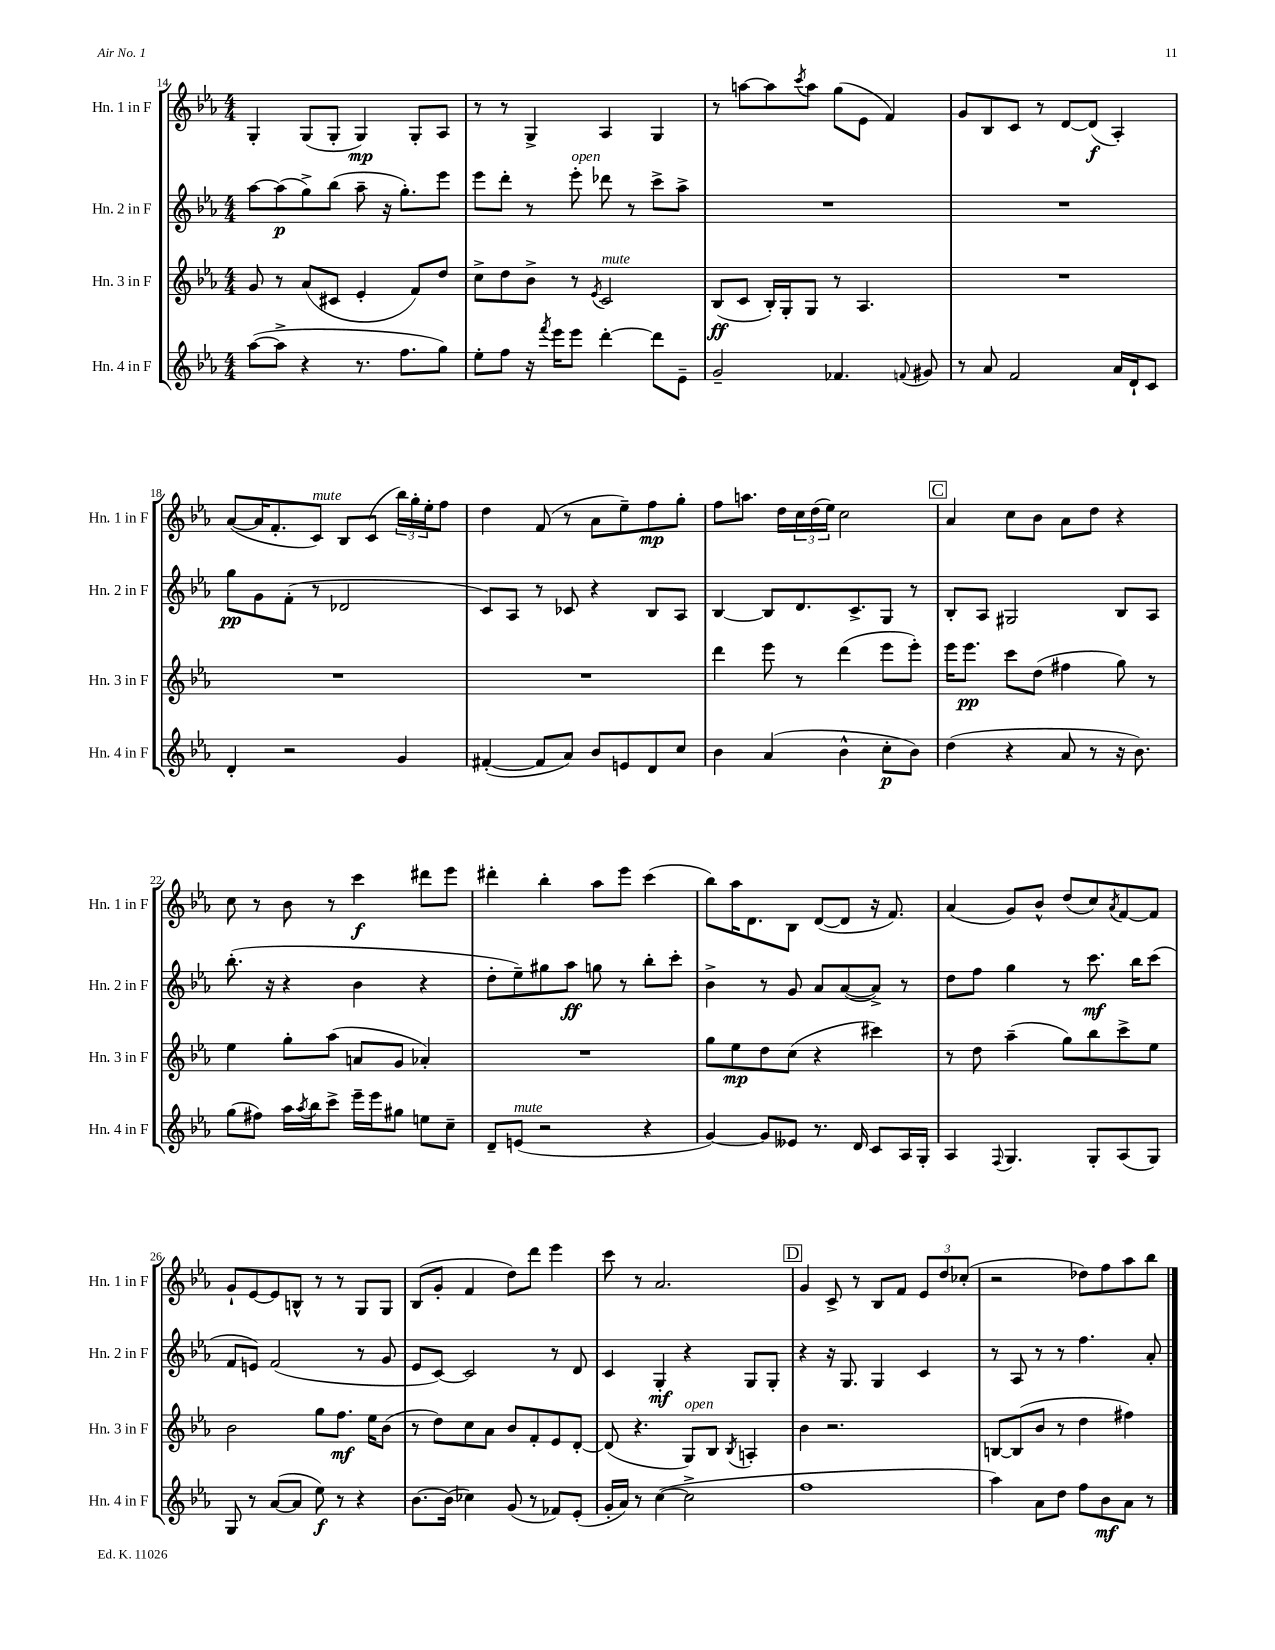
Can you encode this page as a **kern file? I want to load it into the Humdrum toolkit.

**kern	**kern	**kern	**kern
*staff4	*staff3	*staff2	*staff1
*clefG2	*clefG2	*clefG2	*clefG2
*k[b-e-a-]	*k[b-e-a-]	*k[b-e-a-]	*k[b-e-a-]
*M4/4	*M4/4	*M4/4	*M4/4
([8aa-	8g	[8aa-	4G'
8aa-^]	8r	(8aa-]	.
4r	(8a-	8gg^)	(8G
.	8c#	(8bb-	8G'
8.r	4e-'	8aa-~	4G)
.	.	16r	.
8.ff	.	8.gg')	.
.	8f)	.	8G'
8gg)	8dd	8eee-	8A-
=	=	=	=
8ee-'	8cc^	8eee-	8r
8ff	8dd	8ddd'	8r
16r	8b-^	8r	4G^
8qfff	.	.	.
16eee-	.	.	.
8eee-	8r	8eee-'	.
.	8qe-	.	.
[4ddd'	2c	8ddd-	4A-
.	.	8r	.
8ddd]	.	8ccc^	4G
8e-~	.	8aa-^	.
=	=	=	=
2g~	(8B-	1r	8r
.	8c	.	[8aa
.	16B-')	.	8aa]
.	16G'	.	.
.	.	.	8qccc
.	8G	.	8aa
4.f-	8r	.	(8gg
.	4.A-	.	8e-
.	.	.	4f)
8qqf	.	.	.
8g#	.	.	.
=	=	=	=
8r	1r	1r	8g
8a-	.	.	8B-
2f	.	.	8c
.	.	.	8r
.	.	.	[8d
.	.	.	(8d]
16a-	.	.	4A-')
16d`	.	.	.
8c	.	.	.
=	=	=	=
4d'	1r	8gg	([8a-
.	.	8g	16a-]
.	.	.	8.f'
2r	.	(8f'	.
.	.	8r	8c)
.	.	2d-	8B-
.	.	.	(8c
4g	.	.	24bb-)
.	.	.	24gg'
.	.	.	24ee-'
.	.	.	8ff
=	=	=	=
([4f#'	1r	8c)	4dd
.	.	8A-	.
8f#]	.	8r	(8f
8a-)	.	8c-	8r
8b-	.	4r	8a-
8e	.	.	8ee-~)
8d	.	8B-	8ff
8cc	.	8A-	8gg'
=	=	=	=
4b-	4ddd	[4B-	8ff
.	.	.	8.aa
(4a-	8eee-	8B-]	.
.	.	.	16dd
.	8r	8.d	24cc
.	.	.	(24dd
.	.	.	24ee-)
4b-^^	(4ddd	.	2cc
.	.	8.c^	.
8cc'	8eee-	8G	.
8b-)	8eee-')	8r	.
=	=	=	=
(4dd	16eee-	8B-'	4a-
.	8.eee-	.	.
.	.	8A-	.
4r	8ccc	2G#	8cc
.	(8dd	.	8b-
8a-	4ff#	.	8a-
8r	.	.	8dd
16r	8gg)	8B-	4r
8.b-)	.	.	.
.	8r	8A-	.
=	=	=	=
(8gg	4ee-	(8.bb-'	8cc
8ff#)	.	.	8r
.	.	16r	.
16aa-	8gg'	4r	8b-
8qaa-	.	.	.
16bb-	.	.	.
8ccc^	(8aa-	.	8r
16eee-~	8a	4b-	4ccc
16eee-	.	.	.
8gg#	8g	.	.
8ee	4a-')	4r	8ddd#
8cc~	.	.	8eee-
=	=	=	=
8d~	1r	8dd'	4ddd#'
(8e	.	8ee-~)	.
2r	.	8gg#	4bb-'
.	.	8aa-	.
.	.	8gg	8aa-
.	.	8r	8eee-
4r	.	8bb-'	(4ccc
.	.	8ccc'	.
=	=	=	=
[4g)	8gg	4b-^	8bb-)
.	8ee-	.	16aa-
.	.	.	8.d
8g]	8dd	8r	.
8e--	(8cc	8g	8B-
8.r	4r	8a-	([8d
.	.	([8a-	8d]
16d	.	.	.
8c	4ccc#)	8a-^])	16r
.	.	.	8.f)
16A-	.	8r	.
16G'	.	.	.
=	=	=	=
4A-	8r	8dd	(4a-
.	8dd	8ff	.
8qqF	.	.	.
4.G	(4aa-~	4gg	8g)
.	.	.	8b-^^
.	8gg)	8r	(8dd
8G'	8bb-	8.ccc	8cc)
.	.	.	8qa-
(8A-	8ccc^	.	[8f
.	.	16bb-	.
8G)	8ee-	(8ccc	8f]
=	=	=	=
8G	2b-	8f	8g`
8r	.	8e)	[8e-
([8a-	.	(2f	8e-]
8a-]	.	.	8B^^
8ee-)	8gg	.	8r
8r	8.ff	.	8r
4r	.	8r	8G
.	16ee-	.	.
.	(8b-	8g	8G
=	=	=	=
[8.b-	8r	8e-	(8B-
.	8dd)	[8c)	8g'
(16b-]	.	.	.
4cc-)	8cc	2c]	4f
.	8a-	.	.
(8g	8b-	.	8dd)
8r	8f'	.	8ddd
8f-)	8e-	8r	4eee-
(8e-'	[8d'	8d	.
=	=	=	=
16g'	(8d]	4c	8ccc
16a-)	.	.	.
8r	4.r	.	8r
([4cc	.	4G'	2.a-
2cc^]	8G)	4r	.
.	8B-	.	.
.	8qB-	.	.
.	4A'	8G	.
.	.	8G'	.
=	=	=	=
1ff	4b-	4r	4g
.	2.r	16r	8c^
.	.	8.G	.
.	.	.	8r
.	.	4G	8B-
.	.	.	8f
.	.	4c	12e-
.	.	.	12dd
.	.	.	(12cc-'
=	=	=	=
4aa-)	[8B	8r	2r
.	(8B]	8A-	.
8a-	8b-	8r	.
8dd	8r	8r	.
8ff	4dd	4.ff	8dd-)
8b-	.	.	8ff
8a-	4ff#)	.	8aa-
8r	.	8a-'	8bb-
==	==	==	==
*-	*-	*-	*-
